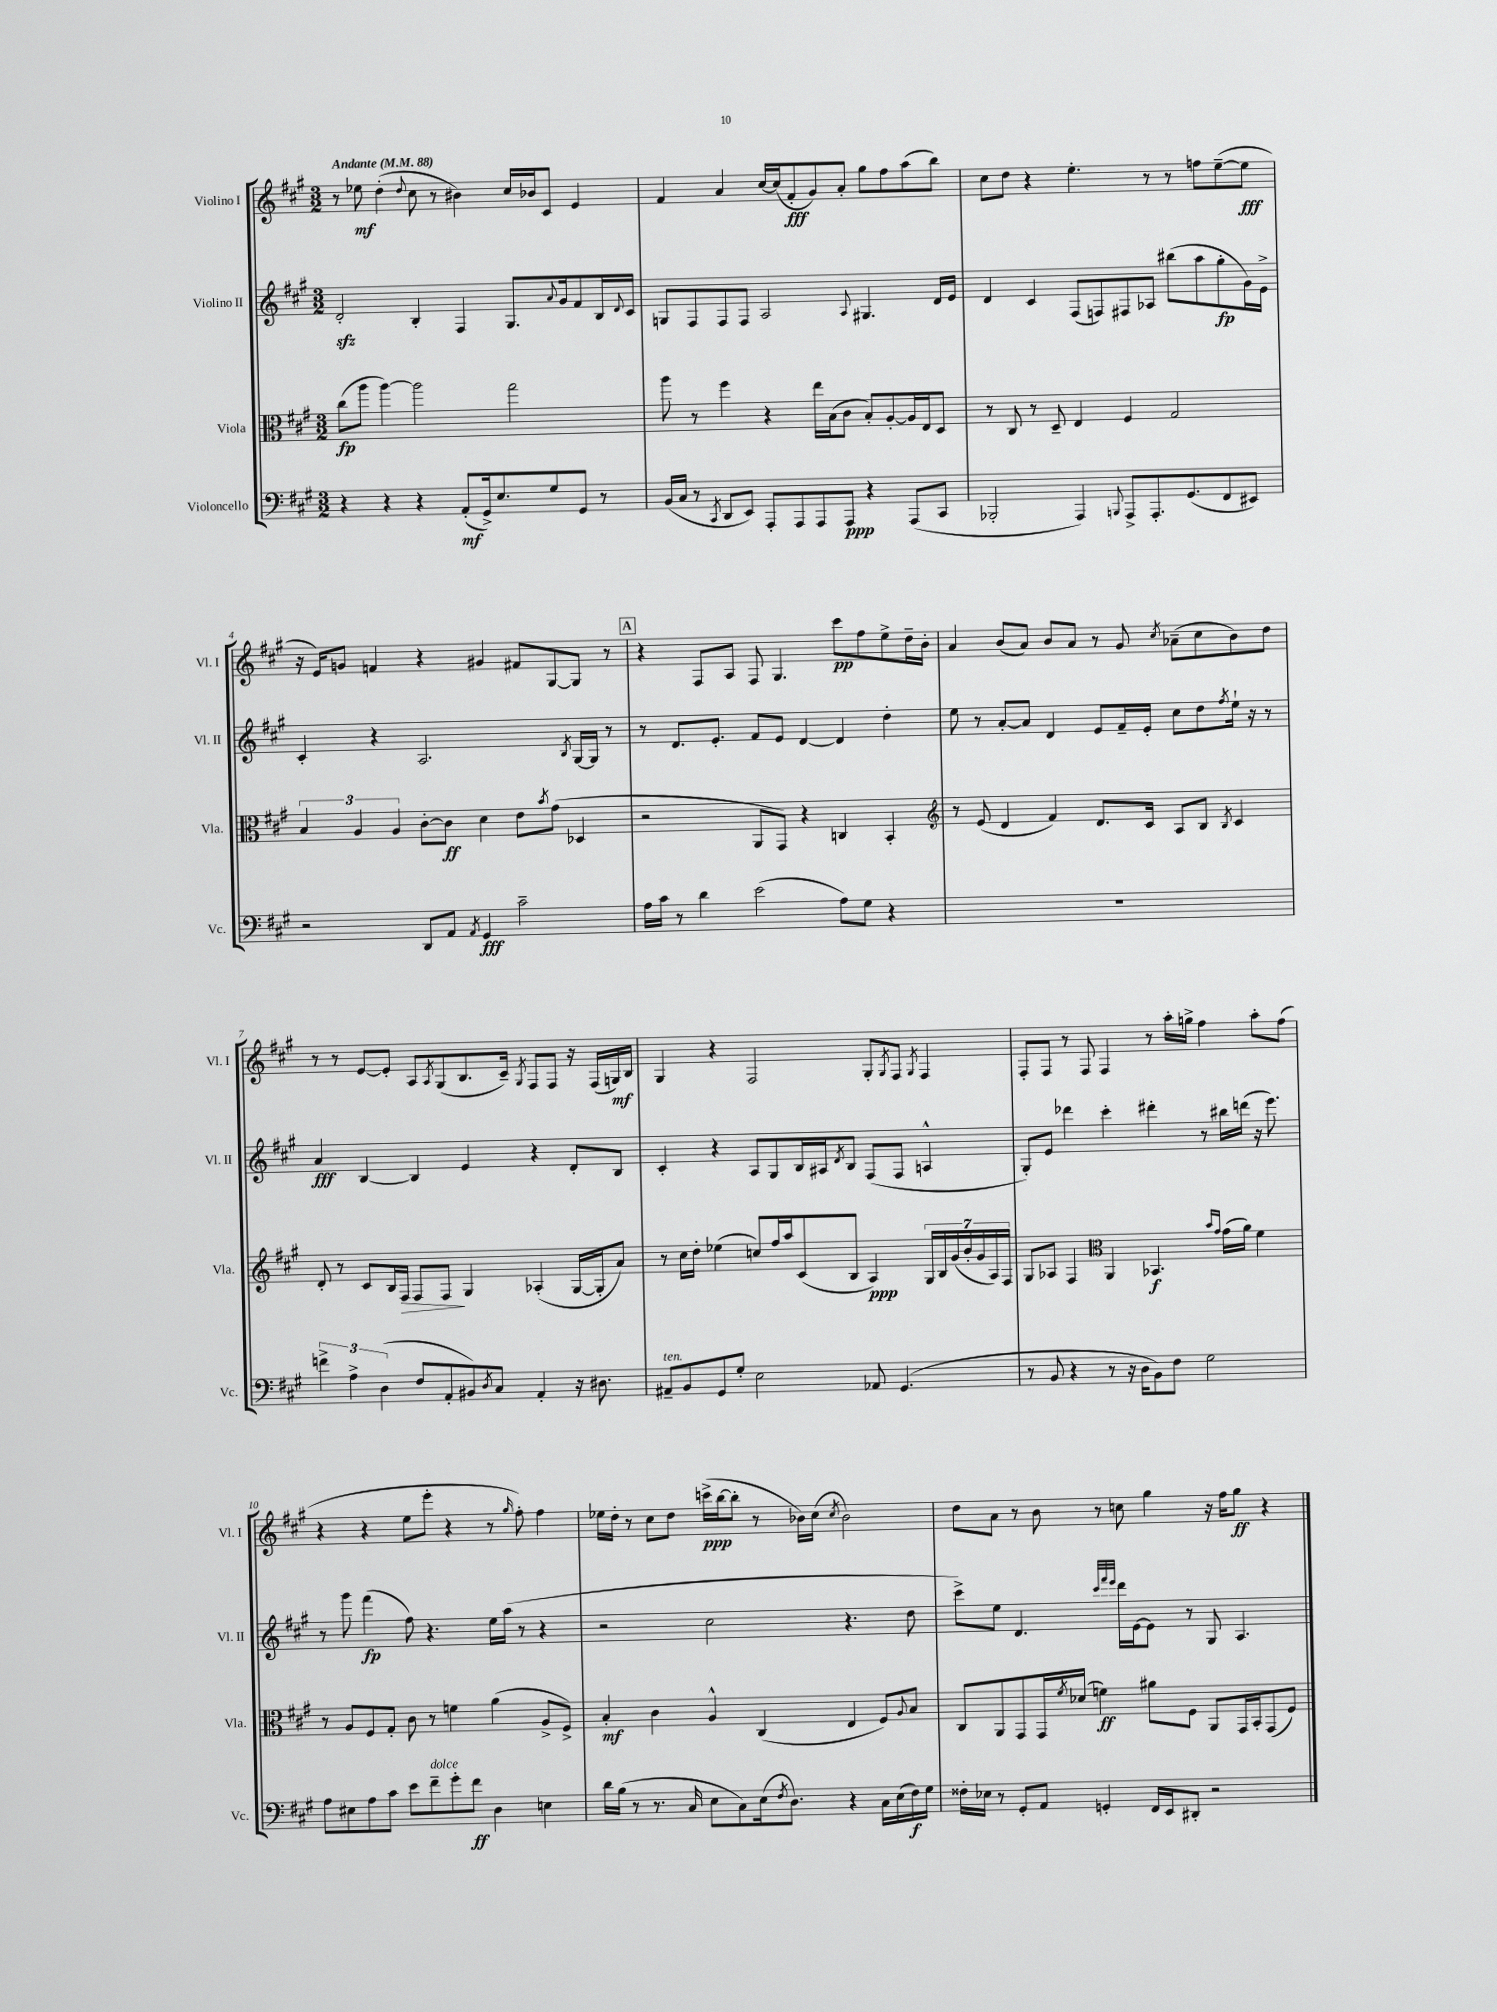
<<
\new StaffGroup <<
\new Staff = "s0" \with { instrumentName = "Violino I" shortInstrumentName = "Vl. I" } {
    \clef treble \key a \major \numericTimeSignature \time 3/2 \tempo "Andante" 4 = 88
    r8 ees''8\mf d''4-.( \appoggiatura { d''8 } cis''8 r8 bis'4) cis''16 bes'16 cis'8 e'4 |
    fis'4 a'4 cis''16~ cis''16( fis'8-.\fff gis'8) a'8-. gis''8 fis''8 a''8( b''8) |
    cis''8 d''8 r4 e''4.-. r8 r8 f''8 e''8~--( e''8\fff |
    r16 e'16) g'8 f'4 r4 gis'4 fis'8 gis8~ gis8 r8 |
    \mark \markup { \box "A" } r4 fis8 a8 fis8 gis4. cis'''8\pp fis''8 e''8-> d''16-- b'16-. |
    a'4 b'8( a'8) b'8 a'8 r8 gis'8 \acciaccatura { cis''8 } aes'8--( cis''8 b'8) d''8 |
    r8 r8 e'8~ e'8-. a8 \acciaccatura { a8 } gis8( b8. cis'16--) \acciaccatura { gis8 } fis8 fis8 r16 fis16( g16\mf) b16 |
    gis4 r4 fis2 gis8-. \acciaccatura { gis8 } fis8 \acciaccatura { gis8 } fis4 |
    fis8-. fis8 r8 fis8 fis4 r8 a''16-. g''16-> fis''4 a''8-. fis''8( |
    r4 r4 e''8 e'''8-. r4 r8 \grace { gis''16 } fis''8-.) fis''4 |
    ees''16 d''16-. r8 cis''8 d''8 c'''16->\ppp( b''16~ b''8-. r8 bes'16) cis''16( \acciaccatura { cis''8 } bes'2) |
    d''8 a'8 r8 b'8 r8 c''8 gis''4 r16 fis''16 gis''8\ff r4 \bar "|." |
}
\new Staff = "s1" \with { instrumentName = "Violino II" shortInstrumentName = "Vl. II" } {
    \clef treble \key a \major \numericTimeSignature \time 3/2
    d'2-.\sfz b4-. fis4 gis8. \appoggiatura { a'8 } gis'16 fis'8 b16 \appoggiatura { d'8 } cis'16 |
    g8 fis8 fis8 fis8 a2 \appoggiatura { a8 } gis4. d'16 e'16 |
    d'4 cis'4 fis8( f8) fis8 aes8 bis''8( a''8 gis''8-.\fp gis'16) e'16-> |
    cis'4-. r4 a2. \acciaccatura { b8 } gis16~ gis16 r8 |
    \mark \markup { \box "A" } r8 d'8. e'8.-. fis'8 e'8 d'4~ d'4 d''4-. |
    e''8 r8 a'8~-. a'8 d'4 e'8 fis'16-- e'16-. cis''8 d''8 \acciaccatura { fis''8 } e''16-! r16 r8 |
    a'4\fff b4~ b4 e'4 r4 d'8-. b8 |
    cis'4-. r4 a8 gis8 b16 ais16 \acciaccatura { d'8 } b8 fis8( fis8 a4-^ |
    gis8-.) e'8 des'''4 cis'''4-. dis'''4-. r8 bis''16 d'''16( r16 e'''8.) |
    r8 gis'''8 fis'''4\fp( fis''8) r4. e''16 a''16( r8 r4 |
    r2 cis''2 r4. d''8 |
    cis'''8->) e''8 d'4. \grace { cis'''32 fis'''32 e'''32 } d'''16 e'16~ e'8 r8 gis8 a4. \bar "|." |
}
\new Staff = "s2" \with { instrumentName = "Viola" shortInstrumentName = "Vla." } {
    \clef alto \key a \major \numericTimeSignature \time 3/2
    cis''8\fp( a''8 a''4~) a''2 gis''2 |
    a''8 r8 fis''4 r4 e''16 b16( cis'8 b8-.) a8~-. a16 e16 d8 |
    r8 cis8 r8 d8-- e4 fis4 gis2 |
    \tuplet 3/2 { b4 a4 a4 } cis'8~-. cis'8\ff d'4 e'8 \acciaccatura { b'8 } gis'8( des4 |
    \mark \markup { \box "A" } r2 a,8 gis,8) r4 c4 b,4-. |
    \clef treble r8 e'8( d'4 fis'4) d'8. cis'16 a8 b8 \acciaccatura { b8 } cis'4 |
    d'8-. r8 cis'8 b16 fis16\> fis8 fis8\! gis4 aes4-.( gis16~ gis16-. a'8) |
    r8 cis''16 d''16-. ees''4( c''8) fis''16 a''16 cis'8( b8 a4\ppp) \tuplet 7/4 { gis16 b16 gis'16( b'16-. gis'16 a16) fis16 } |
    gis8 aes8 fis4 \clef alto a,4 bes,4.\f \grace { b'16 gis'16 } gis'16( a'16) fis'4 |
    r8 a8 fis8 gis8-. cis'8 r8 f'4 a'4( a8-> fis8->) |
    b4-.\mf cis'4 a4-^ cis4( e4 fis8) \appoggiatura { a8 } b8 |
    cis8 a,8 gis,8 gis,16 \acciaccatura { fis'8 } des'16( f'4\ff) ais'8 fis8 a,8 gis,16 b,16-. gis,8( fis8) \bar "|." |
}
\new Staff = "s3" \with { instrumentName = "Violoncello" shortInstrumentName = "Vc." } {
    \clef bass \key a \major \numericTimeSignature \time 3/2
    r4 r4 r4 a,8-.\mf( gis,16->) e8. gis8 gis,8 r8 |
    b,16( cis16 r8 \acciaccatura { cis,8 } d,8 e,8) a,,8-. a,,8 a,,8 a,,8\ppp r4 a,,8( cis,8 |
    bes,,2-. a,,4) \appoggiatura { b,,8 } a,,8-> a,,8.-. gis,8.( fis,8 eis,8) |
    r2 d,8 a,8 \acciaccatura { a,8 } gis,4\fff cis'2-- |
    \mark \markup { \box "A" } a16 cis'16 r8 d'4 e'2( a8) gis8 r4 |
    R1. |
    \tuplet 3/2 { f'4-> a4-> d4( } fis8 a,8-. bis,8) \acciaccatura { d8 } cis8 a,4-. r16 dis8. |
    ais,8--^\markup { \italic "ten." } b,8 gis,8 gis8-. e2 aes,8 gis,4.( |
    r8 b,8 r4 r8 r16 d16 b,8) fis8 gis2 |
    a8 eis8 a8 cis'8 e'8 fis'8--^\markup { \italic "dolce" } gis'8-. fis'8\ff d4 e4 |
    d'16 b16( r8 r8. cis16 e8 cis8) e16( \acciaccatura { fis8 } d8.) r4 cis16 e16( fis16\f) gis16 |
    fisis16-. ees16 r8 gis,8-. a,8 g,4-. fis,16 e,16 dis,8-. r2 \bar "|." |
}
>>
>>
